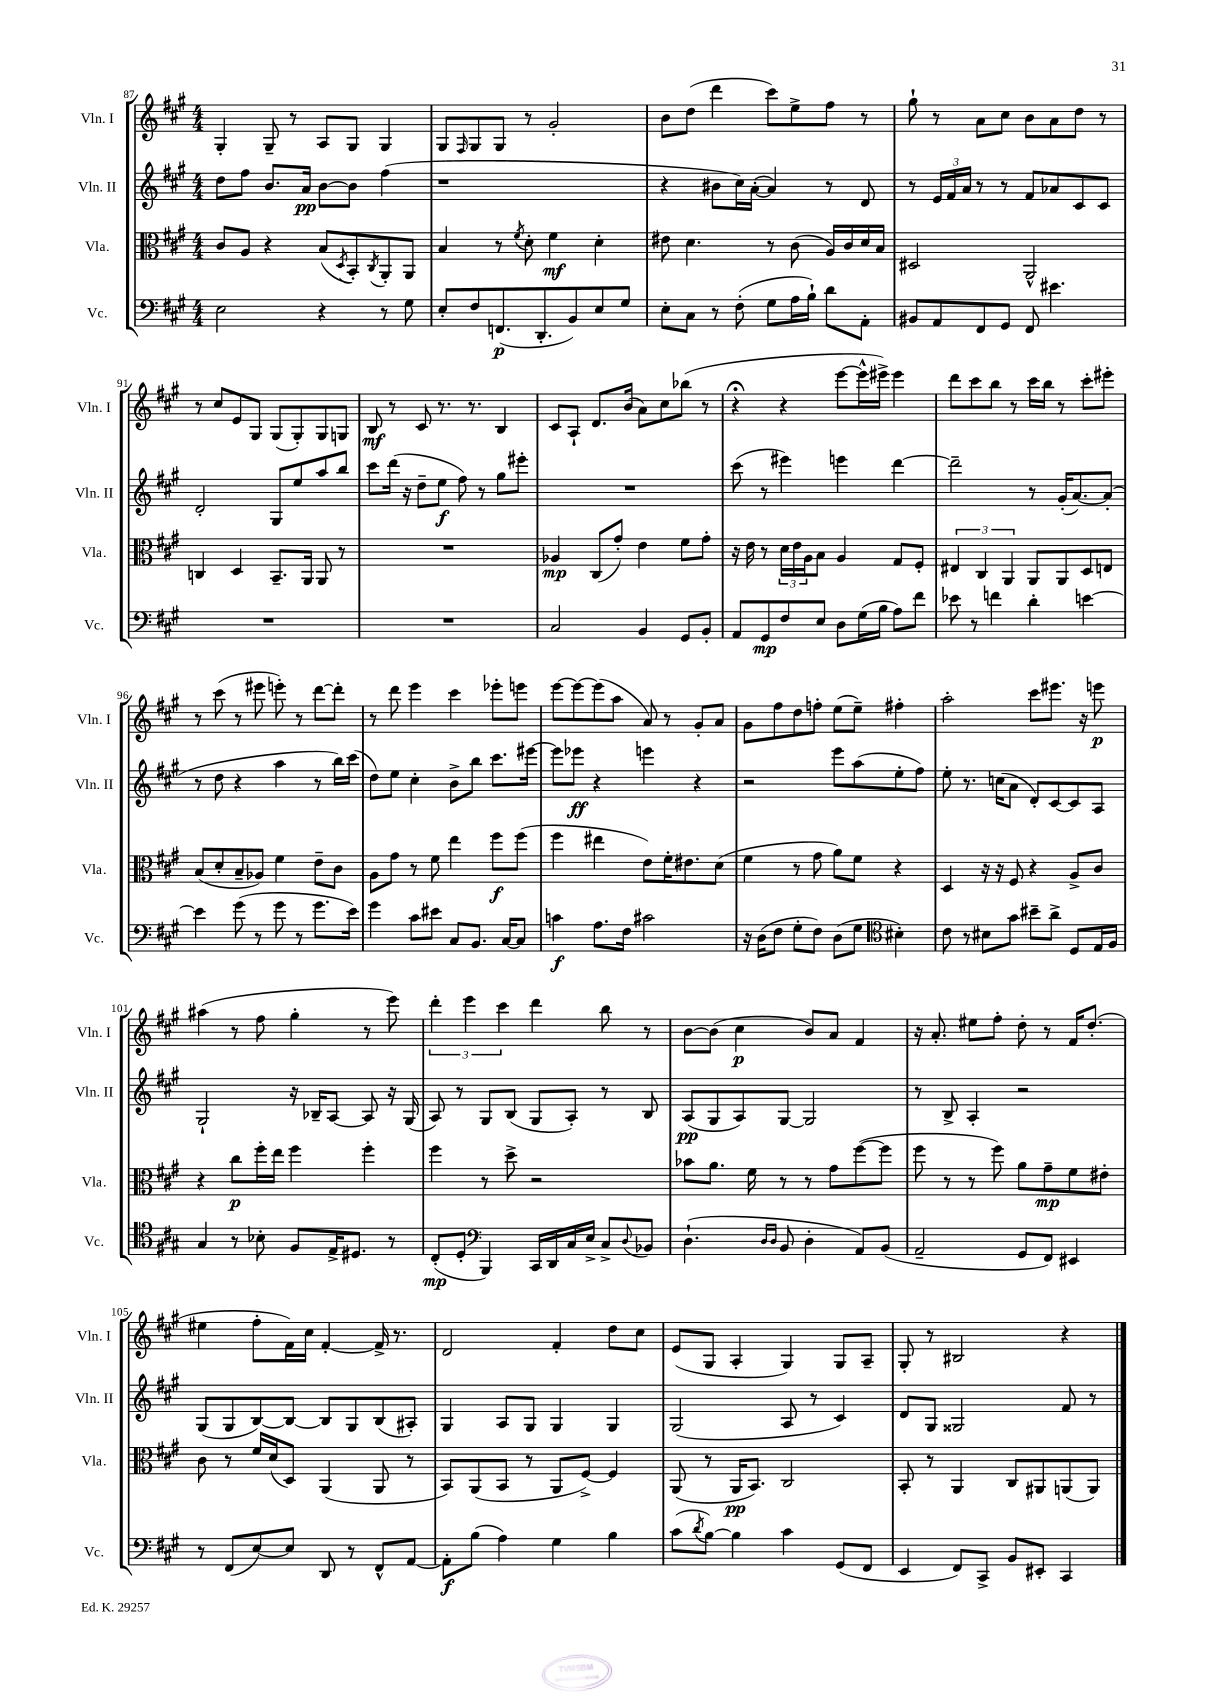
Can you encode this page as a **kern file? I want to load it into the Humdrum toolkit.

**kern	**dynam	**kern	**dynam	**kern	**dynam	**kern	**dynam
*part4	*part4	*part3	*part3	*part2	*part2	*part1	*part1
*staff4	*staff4	*staff3	*staff3	*staff2	*staff2	*staff1	*staff1
*I"Vc.	*	*I"Vla.	*	*I"Vln. II	*	*I"Vln. I	*
*I'Vc.	*	*I'Vla.	*	*I'Vln. II	*	*I'Vln. I	*
*clefF4	*	*clefC3	*	*clefG2	*	*clefG2	*
*k[f#c#g#]	*	*k[f#c#g#]	*	*k[f#c#g#]	*	*k[f#c#g#]	*
*M4/4	*	*M4/4	*	*M4/4	*	*M4/4	*
=87	=87	=87	=87	=87	=87	=87	=87
2E\	.	8c#/L	.	8dd\L	.	4G#'/	.
.	.	8A/J	.	8ff#\J	.	.	.
.	.	4r	.	8.b/L	.	8G#~/	.
.	.	.	.	.	.	8r	.
.	.	.	.	16a/Jk	pp	.	.
4r	.	(8B/L	.	[8b\L	.	8A/L	.
.	.	8qD/	.	.	.	.	.
.	.	8BB'/)	.	8b\J]	.	8G#/J	.
.	.	8qC#/	.	.	.	.	.
8r	.	8AA'/	.	(4ff#\	.	4G#/	.
8G#\	.	8AA/J	.	.	.	.	.
=88	=88	=88	=88	=88	=88	=88	=88
8E'/L	.	4B/	.	1r	.	8G#/L	.
.	.	.	.	.	.	16qqF#/	.
8F#/	.	.	.	.	.	8G#/	.
(8.FFn/	p	8r	.	.	.	8G#/J	.
.	.	8qf#/	.	.	.	.	.
.	.	8d'\	.	.	.	8r	.
8.DD'/	.	.	.	.	.	.	.
.	.	4f#\	mf	.	.	2g#'/	.
8BB/)	.	.	.	.	.	.	.
8E/	.	4d'\	.	.	.	.	.
8G#/J	.	.	.	.	.	.	.
=89	=89	=89	=89	=89	=89	=89	=89
8E'\L	.	8e#X\	.	4r	.	8b\L	.
8C#\J	.	4.d\	.	.	.	(8dd\J	.
8r	.	.	.	8b#X\L	.	4ddd\	.
(8F#'\	.	.	.	16cc#\L)	.	.	.
.	.	.	.	([16a'\JJ	.	.	.
8G#\L	.	8r	.	4a/])	.	8ccc#\L)	.
16A\L	.	(8c#\	.	.	.	8ee^\	.
16B`\JJ)	.	.	.	.	.	.	.
8d\L	.	16A/LL)	.	8r	.	8ff#\J	.
.	.	16c#/	.	.	.	.	.
8AA'\J	.	16d/	.	8d/	.	8r	.
.	.	16B/JJ	.	.	.	.	.
=90	=90	=90	=90	=90	=90	=90	=90
8BB#X/L	.	2D#X/	.	8r	.	8gg#`\	.
8AA/	.	.	.	24e/LL	.	8r	.
.	.	.	.	24f#/	.	.	.
.	.	.	.	24a/JJ	.	.	.
8FF#/	.	.	.	8r	.	8a\L	.
8GG#/J	.	.	.	8r	.	8cc#\J	.
8FF#/	.	2AA^^/	.	8f#/L	.	8b\L	.
4.e#X\	.	.	.	8a-X/	.	8a\	.
.	.	.	.	8c#/	.	8dd\J	.
.	.	.	.	8c#/J	.	8r	.
!!LO:LB:g=z
=91	=91	=91	=91	=91	=91	=91	=91
1r	.	4Cn/	.	2d'/	.	8r	.
.	.	.	.	.	.	8cc#/L	.
.	.	4D/	.	.	.	8e/	.
.	.	.	.	.	.	8G#/J	.
.	.	8.BB~/L	.	8G#/L	.	(8G#/L	.
.	.	.	.	8ee/	.	8G#'/)	.
.	.	16AA/Jk	.	.	.	.	.
.	.	8AA/	.	8aa/	.	8G#/	.
.	.	8r	.	8bb/J	.	8Gn/J	.
=92	=92	=92	=92	=92	=92	=92	=92
1r	.	1r	.	8ccc#\L	.	8B/	mf
.	.	.	.	(16ddd\Jk	.	8r	.
.	.	.	.	16r	.	.	.
.	.	.	.	8dd~\L	.	8c#/	.
.	.	.	.	8ee\J	f	8.r	.
.	.	.	.	8ff#\)	.	.	.
.	.	.	.	.	.	8.r	.
.	.	.	.	8r	.	.	.
.	.	.	.	8gg#\L	.	4B/	.
.	.	.	.	8eee#X'\J	.	.	.
=93	=93	=93	=93	=93	=93	=93	=93
2C#/	.	4A-X/	mp	1r	.	8c#/L	.
.	.	.	.	.	.	8A`/J	.
.	.	(8C#/L	.	.	.	8.d/L	.
.	.	8g#'/J)	.	.	.	.	.
.	.	.	.	.	.	(16b/Jk	.
4BB/	.	4e\	.	.	.	8a\L)	.
.	.	.	.	.	.	8cc#\	.
8GG#/L	.	8f#\L	.	.	.	(8bb-X\J	.
8BB'/J	.	8g#'\J	.	.	.	8r	.
=94	=94	=94	=94	=94	=94	=94	=94
8AA/L	.	16r	.	(8ccc#\	.	4r;<	.
.	.	16e\	.	.	.	.	.
8GG#/	mp	8r	.	8r	.	.	.
8F#/	.	24d\LL	.	4eee#X\)	.	4r	.
.	.	24e\	.	.	.	.	.
.	.	24A\J	.	.	.	.	.
8E/J	.	8B\J	.	.	.	.	.
8D\L	.	4A/	.	4eeen\	.	[8eee\L	.
(16G#\L	.	.	.	.	.	16eee^^\L]	.
16B\JJ	.	.	.	.	.	16eee#X^\JJ)	.
8A\L)	.	8G#/L	.	[4ddd\	.	4eee#\	.
8f#\J	.	8F#'/J	.	.	.	.	.
=95	=95	=95	=95	=95	=95	=95	=95
8e-X\	.	6E#X/	.	2ddd~\]	.	8ddd\L	.
8r	.	.	.	.	.	8ccc#\	.
.	.	6C#/	.	.	.	.	.
4fn\	.	.	.	.	.	8bb\J	.
.	.	6AA/	.	.	.	.	.
.	.	.	.	.	.	8r	.
4d'\	.	8AA/L	.	8r	.	16ccc#\LL	.
.	.	.	.	.	.	16bb\JJ	.
.	.	8AA/	.	(16g#'/KL	.	8r	.
.	.	.	.	[8.a/)	.	.	.
[4en\	.	8D/	.	.	.	8ccc#'\L	.
.	.	8En/J	.	(8a'/J]	.	8eee#X'\J	.
!!LO:LB:g=z
=96	=96	=96	=96	=96	=96	=96	=96
4e\]	.	(8B/L	.	8r	.	8r	.
.	.	8d'/	.	8dd\	.	(8ccc#\	.
(8g#\	.	8B~/	.	4r	.	8r	.
8r	.	8A-X/J)	.	.	.	8eee#X\	.
8g#\	.	4f#\	.	4aa\	.	8eeen'\)	.
8r	.	.	.	.	.	8r	.
8.g#\L	.	8e~\L	.	8r	.	[8ddd\L	.
.	.	8c#\J	.	16bb\LL)	.	8ddd'\J]	.
16e\Jk)	.	.	.	(16ccc#\JJ	.	.	.
=97	=97	=97	=97	=97	=97	=97	=97
4g#\	.	8A\L	.	8dd\L)	.	8r	.
.	.	8g#\J	.	8ee\J	.	8ddd\	.
8c#\L	.	8r	.	4cc#'\	.	4eee\	.
8e#X\J	.	8f#\	.	.	.	.	.
8C#/L	.	4ee\	.	8b^\L	.	4ccc#\	.
8.BB/J	.	.	.	8bb\J	.	.	.
.	.	8ff#\L	f	8.ccc#\L	.	8eee-X'\L	.
[16C#/KL	.	.	.	.	.	.	.
8C#/J]	.	(8ff#\J	.	.	.	8eeen\J	.
.	.	.	.	[16eee#X\Jk	.	.	.
=98	=98	=98	=98	=98	=98	=98	=98
4cn\	f	4ff#\	.	8eee#\L]	.	[8eee\L	.
.	.	.	.	8eee-X\J	ff	8eee\_	.
8.A\L	.	4ee#X\	.	4r	.	(8eee\]	.
.	.	.	.	.	.	8aa\J	.
16F#\Jk	.	.	.	.	.	.	.
2c#X\	.	8e\L)	.	4eeen\	.	8a/)	.
.	.	16f#'\K	.	.	.	8r	.
.	.	8.e#X\	.	.	.	.	.
.	.	.	.	4r	.	8g#'/L	.
.	.	(8d\J	.	.	.	8a/J	.
=99	=99	=99	=99	=99	=99	=99	=99
16r	.	4f#\	.	2r	.	8g#\L	.
(16D\KL	.	.	.	.	.	.	.
8F#\J	.	.	.	.	.	8ff#\	.
8G#'\L	.	8r	.	.	.	8dd\	.
8F#\J)	.	8g#\	.	.	.	8ffn'\J	.
(8D\L	.	8a\L)	.	8eee\L	.	(8ee\L	.
8G#\J	.	8f#\J	.	(8aa\	.	8ee~\J)	.
*clefC4	*	*	*	*	*	*	*
4B#X'\)	.	4r	.	8ee'\	.	4ff#X'\	.
.	.	.	.	8ff#\J)	.	.	.
=100	=100	=100	=100	=100	=100	=100	=100
8c#\	.	4D/	.	8ee'\	.	2aa'\	.
8r	.	.	.	8.r	.	.	.
8B#X\L	.	16r	.	.	.	.	.
.	.	16r	.	(16ccn\KL	.	.	.
8g#\J	.	8F#/	.	8a\J	.	.	.
8b#X~\L	.	4r	.	8d'/L)	.	8ccc#\L	.
8a^\J	.	.	.	[8c#/	.	8.eee#X\J	.
8D/L	.	8A^/L	.	8c#/]	.	.	.
.	.	.	.	.	.	16r	.
16E/L	.	8c#/J	.	8A/J	.	8eeen\	p
16F#/JJ	.	.	.	.	.	.	.
!!LO:LB:g=z
=101	=101	=101	=101	=101	=101	=101	=101
4G#/	.	4r	.	2G#`/	.	(4aa#X\	.
8r	.	8cc#\L	p	.	.	8r	.
8B-X'\	.	16ff#'\L	.	.	.	8ff#\	.
.	.	16ee\JJ	.	.	.	.	.
8F#/L	.	4ff#\	.	16r	.	4gg#'\	.
.	.	.	.	16B-X~/KL	.	.	.
16E^/K	.	.	.	[8A/J	.	.	.
8.D#X/J	.	.	.	.	.	.	.
.	.	4ff#'\	.	8A/]	.	8r	.
8r	.	.	.	16r	.	8eee\)	.
.	.	.	.	(16G#/	.	.	.
=102	=102	=102	=102	=102	=102	=102	=102
(8C#'/L	mp	4ff#\	.	8A/)	.	6ddd'\	.
8D'/J	.	.	.	8r	.	.	.
.	.	.	.	.	.	6eee\	.
*clefF4	*	*	*	*	*	*	*
4BBB/)	.	8r	.	8G#/L	.	.	.
.	.	.	.	.	.	6ccc#\	.
.	.	8dd^\	.	(8B/J	.	.	.
16CC#/LL	.	2r	.	8G#/L	.	4ddd\	.
16DD/	.	.	.	.	.	.	.
16C#/	.	.	.	8A'/J)	.	.	.
16E^/JJ	.	.	.	.	.	.	.
8C#^/L	.	.	.	8r	.	8bb\	.
8qqD/	.	.	.	.	.	.	.
8BB-X/J	.	.	.	8B/	.	8r	.
=103	=103	=103	=103	=103	=103	=103	=103
(4.D`\	.	8b-X\L	.	(8A/L	pp	[8b\L	.
.	.	8.a\J	.	8G#/	.	(8b\J]	.
.	.	.	.	8A/)	.	4cc#\	p
.	.	16f#\	.	.	.	.	.
16qqD/LL	.	.	.	.	.	.	.
16qqD/JJ	.	.	.	.	.	.	.
8BB/	.	8r	.	[8G#/J	.	.	.
4D'\	.	8r	.	2G#/]	.	8b/L)	.
.	.	8g#\L	.	.	.	8a/J	.
8AA/L)	.	([8ff#\	.	.	.	4f#/	.
(8BB/J	.	8ff#\J]	.	.	.	.	.
=104	=104	=104	=104	=104	=104	=104	=104
2AA~/	.	8ff#\	.	8r	.	16r	.
.	.	.	.	.	.	8.a'/	.
.	.	8r	.	8B^/	.	.	.
.	.	8r	.	4A'/	.	8ee#X\L	.
.	.	8ff#\)	.	.	.	8ff#'\J	.
8GG#/L	.	8a\L	.	2r	.	8dd'\	.
8FF#/J)	.	8g#~\	mp	.	.	8r	.
4EE#X/	.	8f#\	.	.	.	16f#/KL	.
.	.	.	.	.	.	(8.dd'/J	.
.	.	8e#X'\J	.	.	.	.	.
!!LO:LB:g=z
=105	=105	=105	=105	=105	=105	=105	=105
8r	.	8c#\	.	(8G#/L	.	4ee#X\	.
(8FF#/L	.	8r	.	8G#/	.	.	.
[8E/)	.	16f#/LL	.	[8B/)	.	8ff#'\L	.
.	.	(16d/J	.	.	.	.	.
8E/J]	.	8D/J)	.	8B/J_	.	16f#\L)	.
.	.	.	.	.	.	16cc#\JJ	.
8DD/	.	(4AA/	.	8B/L]	.	[4f#'/	.
8r	.	.	.	8G#/	.	.	.
8FF#^^/L	.	8AA/	.	(8B/	.	16f#^/]	.
.	.	.	.	.	.	8.r	.
[8AA/J	.	8r	.	8A#X'/J)	.	.	.
=106	=106	=106	=106	=106	=106	=106	=106
8AA'\L]	f	8BB/L)	.	4G#/	.	2d/	.
(8B\J	.	(8AA/	.	.	.	.	.
4A\)	.	8BB/J	.	8A/L	.	.	.
.	.	8r	.	8G#/J	.	.	.
4G#\	.	8AA/L	.	4G#/	.	4f#'/	.
.	.	[8F#^/J)	.	.	.	.	.
4B\	.	4F#/]	.	4G#/	.	8dd\L	.
.	.	.	.	.	.	8cc#\J	.
=107	=107	=107	=107	=107	=107	=107	=107
(8c#\L	.	(8AA/	.	(2G#/	.	(8e/L	.
8qd/	.	.	.	.	.	.	.
[8B\J)	.	8r	.	.	.	8G#/J	.
4B\]	.	16AA/KL	pp	.	.	4A'/	.
.	.	8.BB/J)	.	.	.	.	.
4c#\	.	2C#/	.	8A/	.	4G#/)	.
.	.	.	.	8r	.	.	.
(8GG#/L	.	.	.	4c#/)	.	8G#/L	.
8FF#/J	.	.	.	.	.	8A~/J	.
=108	=108	=108	=108	=108	=108	=108	=108
4EE/	.	8BB'/	.	8d/L	.	8G#'/	.
.	.	8r	.	8G#/J	.	8r	.
8FF#/L)	.	4AA/	.	2G##X/	.	2B#X/	.
8CC#^/J	.	.	.	.	.	.	.
8BB/L	.	8C#/L	.	.	.	.	.
8EE#X'/J	.	8AA#X/	.	.	.	.	.
4CC#/	.	(8AAn/	.	8f#/	.	4r	.
.	.	8AA/J)	.	8r	.	.	.
==	==	==	==	==	==	==	==
*-	*-	*-	*-	*-	*-	*-	*-
